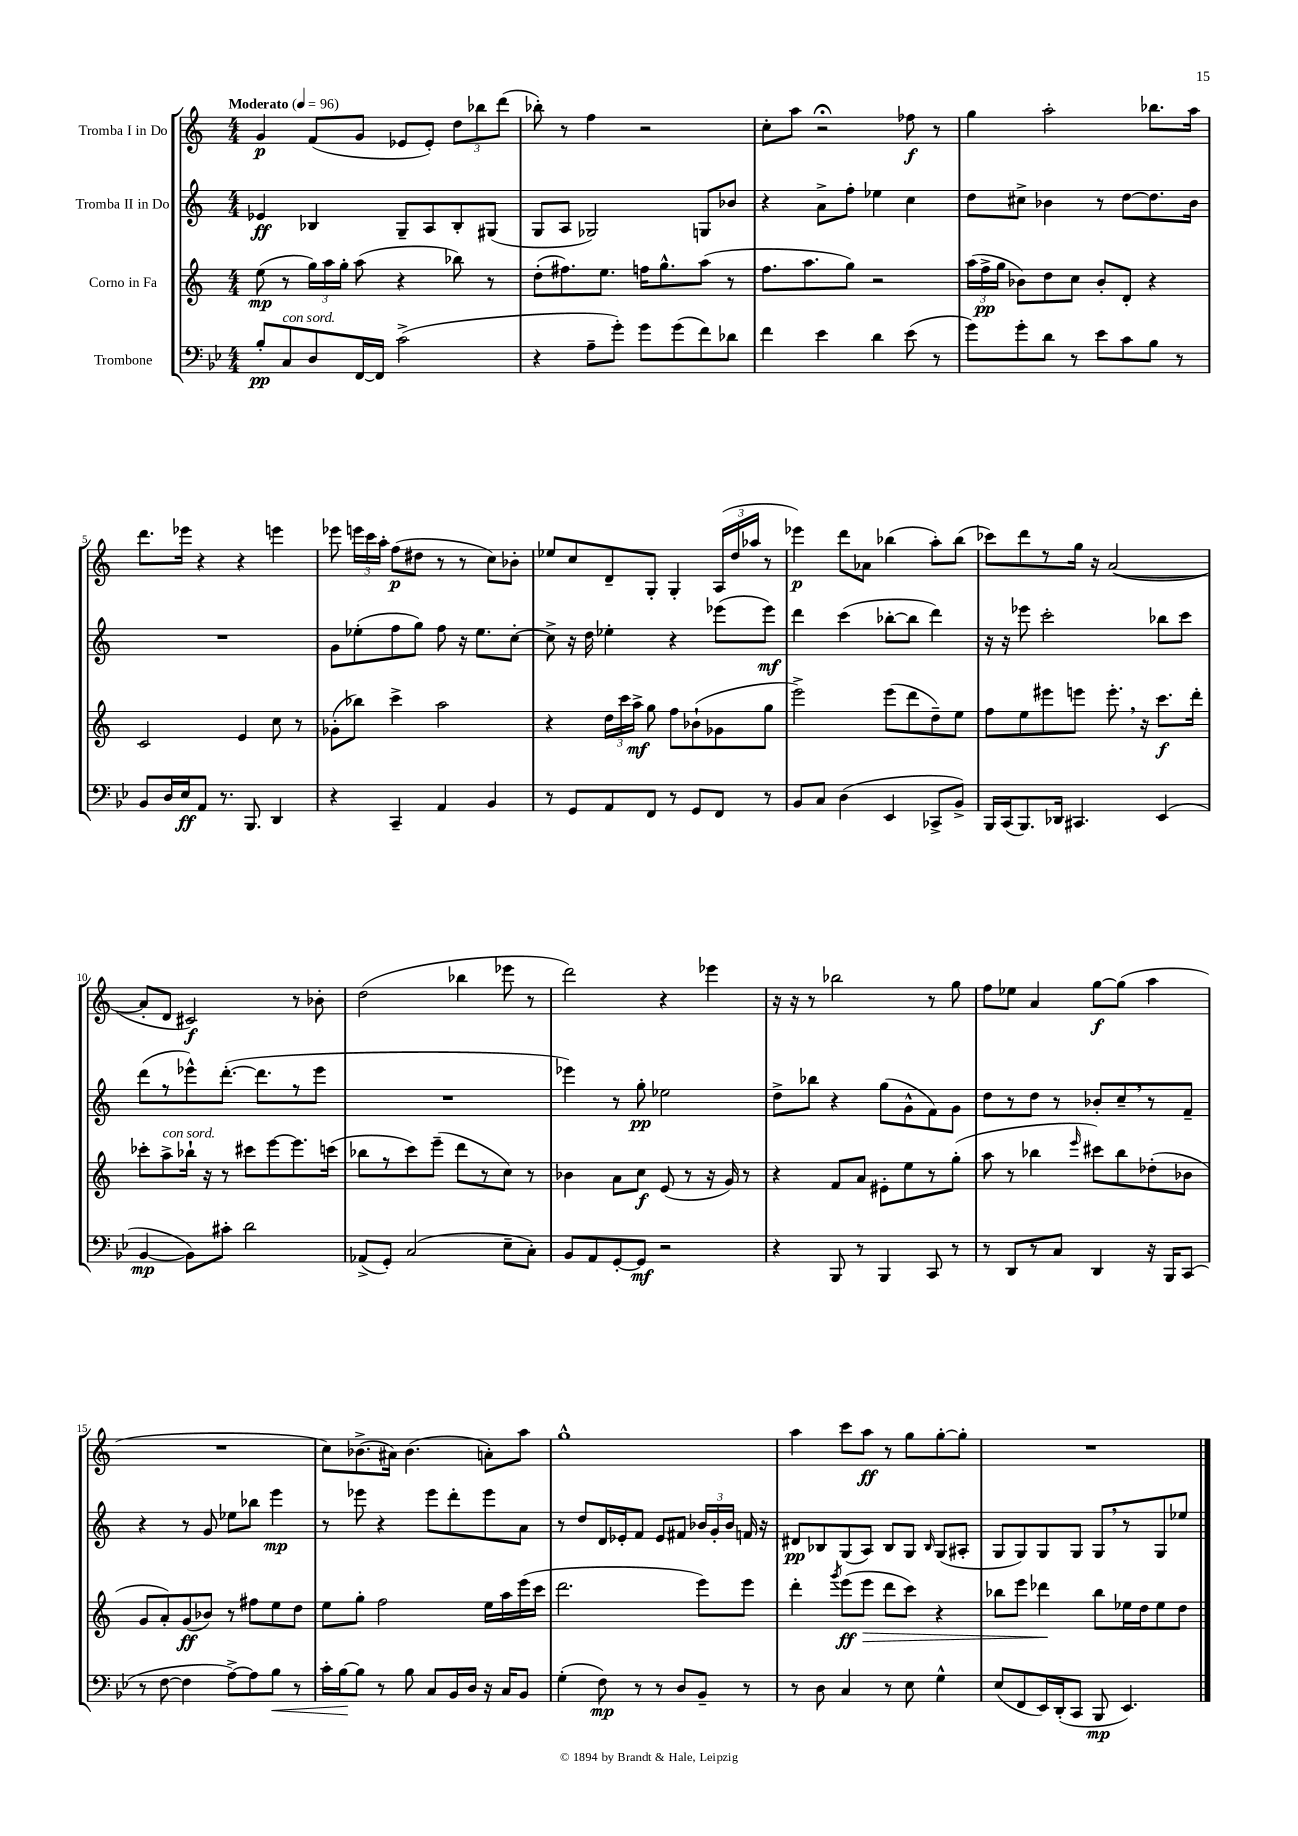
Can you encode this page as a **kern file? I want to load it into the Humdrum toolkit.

**kern	**kern	**kern	**kern
*staff4	*staff3	*staff2	*staff1
*clefF4	*clefG2	*clefG2	*clefG2
*k[b-e-]	*k[]	*k[]	*k[]
*M4/4	*M4/4	*M4/4	*M4/4
*MM96	*MM96	*MM96	*MM96
8B-'	(8ee	4e-	4g
8C	8r	.	.
8D	24gg)	4B-	(8f
.	24aa	.	.
.	24gg'	.	.
[16FF	(8aa	.	8g
16FF]	.	.	.
(2c^	4r	8G~	8e-
.	.	8A	8e-')
.	8bb-)	8B-'	12dd
.	.	.	12bb-
.	8r	(8G#	.
.	.	.	(12ddd
=	=	=	=
4r	(8dd'	8G	8bb-')
.	8.ff#)	8A	8r
8A~	.	2G-)	4ff
.	8.ee	.	.
8g')	.	.	.
8g	16ff	.	2r
.	8.gg^^	.	.
(8g	.	.	.
8f)	(8aa	8G	.
8d-	8r	8b-	.
=	=	=	=
4f	8.ff	4r	8cc'
.	.	.	8aa
.	8.aa	.	.
4e-	.	8a^	2r;
.	8gg)	8ff'	.
4d	2r	4ee-	.
(8e-	.	4cc	8ff-
8r	.	.	8r
=	=	=	=
8g)	(24aa	8dd	4gg
.	24ff^	.	.
.	24gg	.	.
8g'	8b-)	8cc#^	.
8d	8dd	4b-	2aa'
8r	8cc	.	.
8e-	8b-'	8r	.
8c	8d'	[8dd	.
8B-	4r	8.dd]	8.bb-
8r	.	.	.
.	.	16b-	16aa
=	=	=	=
8BB-	2c	1r	8.ddd
16D	.	.	.
16E-	.	.	16eee-
8AA	.	.	4r
8.r	.	.	.
.	4e	.	4r
8.BBB-	.	.	.
4DD	8cc	.	4eee
.	8r	.	.
=	=	=	=
4r	(8g-'	8g	8eee-
.	8bb-)	(8ee-'	24eee
.	.	.	24ccc
.	.	.	24aa'
4CC~	4ccc^	8ff	(8ff
.	.	8gg)	8dd#
4AA	2aa	8ff	8r
.	.	16r	8r
.	.	8.ee-	.
4BB-	.	.	8cc)
.	.	[8cc'	8b-'
=	=	=	=
8r	4r	8cc^]	8ee-
8GG	.	16r	8cc
.	.	16dd	.
8AA	24dd	4ee-'	8d~
.	24ccc	.	.
.	24aa^	.	.
8FF	8gg	.	8G'
8r	8ff	4r	4G'
8GG	(8b-`	.	.
8FF	8g-	(8eee-	(24A
.	.	.	24dd
.	.	.	24aa-
8r	8gg	8eee-)	8r
=	=	=	=
8BB-	2eee^)	4ddd	4eee-)
8C	.	.	.
(4D	.	(4ccc	8ddd
.	.	.	8a-
4EE-	(8eee	[8bb-'	(4bb-
.	8ddd	8bb-]	.
8CC-^	8dd~)	4ddd)	8aa')
8BB-^)	8ee	.	(8bb-
=	=	=	=
16BBB-	8ff	16r	8ccc-)
(16CC	.	16r	.
8.BBB-)	8ee	8eee-	8ddd
.	8eee#	2ccc'	8r
16DD-	.	.	.
4.CC#	8eee	.	16gg
.	.	.	16r
.	8.eee'	.	([2a
.	16r	.	.
(4EE-	8.ccc	8bb-	.
.	.	8ccc	.
.	16ddd'	.	.
=	=	=	=
[4BB-	8ccc-'	(8ddd	8a']
.	8aa^	8r	8d
8BB-])	16bb-`	8eee-^^)	2c#)
.	16r	.	.
8c#'	8r	([8.ddd'	.
2d	8ccc#	.	.
.	.	8.ddd]	.
.	[8eee	.	.
.	8.eee]	8r	8r
.	.	8eee-	8b-'
.	(16ccc	.	.
=	=	=	=
(8AA-^	8bb-	1r	(2dd
8GG')	8r	.	.
(2C	8ccc)	.	.
.	(8eee~	.	.
.	8ddd	.	4bb-
.	8r	.	.
8E-~	8cc)	.	8eee-
8C')	8r	.	8r
=	=	=	=
8BB-	4b-	4eee-)	2ddd)
8AA	.	.	.
[8GG'	8a	8r	.
8GG]	8cc	8gg'	.
2r	(8e	2ee-	4r
.	8r	.	.
.	16r	.	4eee-
.	16g)	.	.
.	8r	.	.
=	=	=	=
4r	4r	8dd^	16r
.	.	.	16r
.	.	8bb-	8r
8BBB-	8f	4r	2bb-
8r	8a	.	.
4BBB-	8e#'	(8gg	.
.	8ee	8g^^	.
8CC	8r	8f)	8r
8r	(8gg'	8g	8gg
=	=	=	=
8r	8aa	8dd	8ff
8DD	8r	8r	8ee-
8r	4bb-	8dd	4a
8C	.	8r	.
.	16qqeee	.	.
4DD	8ccc#)	8b-'	[8gg
.	8bb-	8cc~	(8gg]
16r	(8dd-'	8r	4aa
16BBB-	.	.	.
(8CC	8b-	8f~	.
=	=	=	=
8r	8g	4r	1r
[8F	8a')	.	.
4F]	(8g	8r	.
.	8b-)	8g	.
[8A^)	8r	8ee-	.
8A]	8ff#	8bb-	.
8B-	8ee	4eee	.
8r	8dd	.	.
=	=	=	=
16c'	8ee	8r	8cc)
[16B-	.	.	.
8B-]	8gg'	8eee-	(8.b-^
8r	2ff	4r	.
.	.	.	16a#)
8B-	.	.	(4.b-
8C	.	8eee-	.
16BB-	.	8ddd'	.
16D	.	.	.
16r	16ee	8eee-	8a')
16C	16aa	.	.
8BB-	(16eee	8a	8aa
.	16ccc	.	.
=	=	=	=
(4G'	2.ddd	8r	1gg^^
.	.	8dd	.
8F)	.	16d	.
.	.	16e-'	.
8r	.	8f	.
8r	.	8e-	.
8D	.	8f#	.
8BB-~	8eee)	24b-	.
.	.	24g'	.
.	.	24b-	.
8r	8eee	16f	.
.	.	16r	.
=	=	=	=
8r	4ddd'	8d#	4aa
8D	.	8B-	.
.	8qggg	.	.
4C	(8eee	(8G	8ccc
.	8eee	8A)	8aa
8r	8ddd	8B-	8r
8E-	8ccc)	8G	8gg
.	.	16qqB-	.
4G^^	4r	(8G	[8gg'
.	.	8A#'	8gg']
=	=	=	=
(8E-	8bb-	8G	1r
8FF	8eee	8G)	.
16EE-)	4ddd-	8G	.
(16DD'	.	.	.
8CC	.	8G	.
8BBB-	8bb-	8G	.
4.EE-)	16ee-	8r	.
.	16dd	.	.
.	8ee-	8G	.
.	8dd	8ee-	.
==	==	==	==
*-	*-	*-	*-
